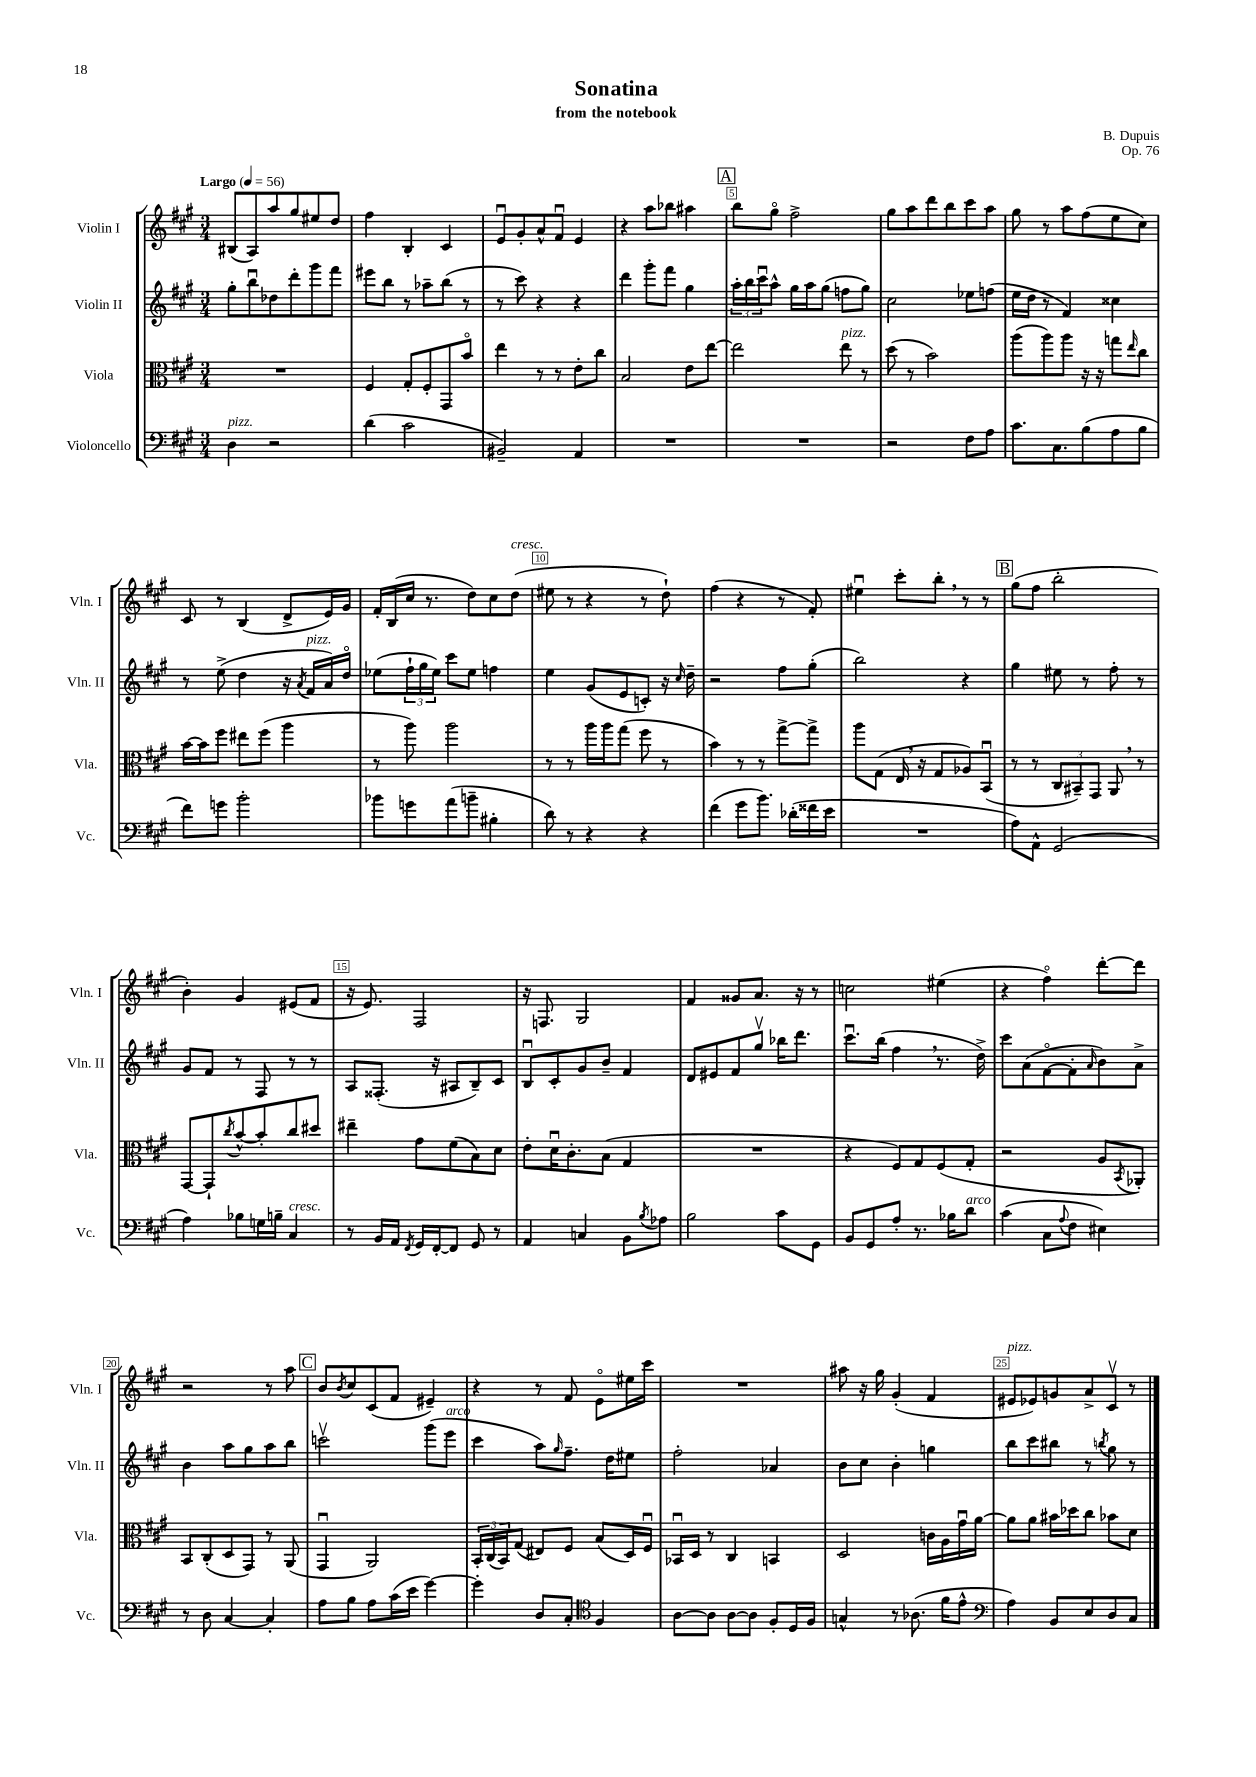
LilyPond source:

\header { title = "Sonatina" composer = "B. Dupuis" subtitle = "from the notebook" opus = "Op. 76" }
<<
\new StaffGroup <<
\new Staff = "s0" \with { instrumentName = "Violin I" shortInstrumentName = "Vln. I" } {
    \clef treble \key a \major \numericTimeSignature \time 3/4 \tempo "Largo" 4 = 56
    bis8( a8) a''8 gis''8 eis''8 d''8 |
    fis''4 b4-. cis'4 |
    e'8\downbow gis'8-. a'8-^ fis'8\downbow e'4 |
    r4 a''8 bes''8 ais''4 |
    \mark \markup { \box "A" } b''8 gis''8\flageolet fis''2-> |
    gis''8 a''8 d'''8 b''8 cis'''8 a''8 |
    gis''8 r8 a''8 fis''8( e''8 cis''8) |
    cis'8 r8 b4( d'8-> e'16) gis'16 |
    fis'16-. b16( cis''16 r8. d''8) cis''8 d''8^\markup { \italic "cresc." }( |
    eis''8 r8 r4 r8 d''8-!) |
    fis''4( r4 r8 fis'8-.) |
    eis''4\downbow cis'''8-. b''8-. \breathe r8 r8 |
    \mark \markup { \box "B" } gis''8( fis''8 b''2-. |
    b'4-.) gis'4 eis'8( fis'8 |
    r16 e'8.) fis2 |
    r16 f8. gis2 |
    fis'4 gisis'8 a'8. r16 r8 |
    c''2 eis''4( |
    r4 fis''4\flageolet) d'''8~-. d'''8 |
    r2 r8 a''8 |
    \mark \markup { \box "C" } b'8 \acciaccatura { b'8 } cis''8 cis'8( fis'8 eis'4--) |
    r4 r8 fis'8 e'8\flageolet eis''16 cis'''16 |
    R2. |
    ais''8 r16 gis''16 gis'4-.( fis'4 |
    eis'8^\markup { \italic "pizz." } ees'8) g'8 a'8-> cis'8\upbow r8 \bar "|." |
}
\new Staff = "s1" \with { instrumentName = "Violin II" shortInstrumentName = "Vln. II" } {
    \clef treble \key a \major \numericTimeSignature \time 3/4
    gis''8-. b''8\downbow des''8 d'''8-. gis'''8 fis'''8 |
    eis'''8 b''8 r8 aes''8-- b''8( r8 |
    r8 cis'''8) r4 r4 |
    d'''4 gis'''8-. fis'''8 gis''4 |
    \mark \markup { \box "A" } \tuplet 3/2 { a''16-. b''16 cis'''16\downbow } a''8-^ gis''16 a''16 gis''8( f''8 gis''8) |
    cis''2 ees''8 f''8( |
    e''16 d''16 r8 fis'4) cisis''4 |
    r8 e''8->( d''4 r16 \acciaccatura { a'8 } fis'16^\markup { \italic "pizz." } a'16) d''16\flageolet |
    ees''8( \tuplet 3/2 { fis''16-! gis''16 ees''16) } cis'''8 ees''8 f''4 |
    e''4 gis'8( e'8 c'8-.) r16 \grace { cis''16 } d''16-- |
    r2 fis''8 gis''8-.( |
    b''2) r4 |
    \mark \markup { \box "B" } gis''4 eis''8 r8 fis''8-. r8 |
    gis'8 fis'8 r8 fis8 r8 r8 |
    a8 fisis8.-.( r16 ais8 b8--) cis'8 |
    b8\downbow cis'8-. gis'8 b'8-- fis'4 |
    d'8 eis'8 fis'8 gis''8\upbow bes''16 d'''8. |
    cis'''8.\downbow b''16( fis''4 \breathe r8. d''16->) |
    cis'''8 a'8( fis'8~\flageolet fis'8-. \grace { a'16 } b'8) a'8-> |
    b'4 a''8 gis''8 a''8 b''8 |
    \mark \markup { \box "C" } c'''2\upbow gis'''8( e'''8^\markup { \italic "arco" } |
    cis'''4 a''8) \grace { gis''16 } fis''8.-- d''16 eis''8 |
    fis''2-. aes'4 |
    b'8 cis''8 b'4-. g''4 |
    b''8 cis'''8 bis''8 r8 \acciaccatura { b''8 } gis''8 r8 \bar "|." |
}
\new Staff = "s2" \with { instrumentName = "Viola" shortInstrumentName = "Vla." } {
    \clef alto \key a \major \numericTimeSignature \time 3/4
    R2. |
    fis4 gis8-. fis8-. gis,8 b'8\flageolet |
    e''4 r8 r8 e'8-. cis''8 |
    b2 e'8 e''8~ |
    \mark \markup { \box "A" } e''2 e''8^\markup { \italic "pizz." } r8 |
    d''8( r8 b'2) |
    a''8( a''8) a''8 r16 r16 g''8 \grace { e''16 } cis''8 |
    b'16~ b'16 fis''8 eis''8 fis''8( a''4 |
    r8 a''8) a''2 |
    r8 r8 a''16 a''16 gis''8( fis''8 r8 |
    b'4) r8 r8 gis''8~-> gis''8-> |
    a''8 gis8( e16 \breathe r16 gis8 aes8) b,8\downbow( |
    \mark \markup { \box "B" } r8 r8 \tuplet 3/2 { cis8 bis,8--) gis,8 } a,8 \breathe r8 |
    gis,8~ gis,8-! \acciaccatura { cis''8 } b'8~-^ b'8-. cis''8 dis''8 |
    eis''4-- gis'8 fis'8( b8) d'8 |
    e'8-. d'16\downbow cis'8.-. b8( gis4 |
    R2. |
    r4 fis8) gis8 fis8( gis8-. |
    r2 a8 \acciaccatura { b,8 } aes,8-.) |
    b,8 cis8-.( d8 gis,8) r8 a,8( |
    \mark \markup { \box "C" } gis,4\downbow a,2) |
    \tuplet 3/2 { b,16-. cis16( b,16) } gis8( eis8) fis8 b8( d16) fis16\downbow |
    bes,16\downbow d16 r8 cis4 b,4 |
    d2 c'16 a16 gis'16\downbow a'16~ |
    a'8 a'8 bis'16 des''16 cis''8 bes'8 d'8 \bar "|." |
}
\new Staff = "s3" \with { instrumentName = "Violoncello" shortInstrumentName = "Vc." } {
    \clef bass \key a \major \numericTimeSignature \time 3/4
    d4^\markup { \italic "pizz." } r2 |
    d'4( cis'2 |
    bis,2--) a,4 |
    R2. |
    \mark \markup { \box "A" } R2. |
    r2 fis8 a8 |
    cis'8. cis8. b8( a8 b8 |
    fis'8) g'8 b'2-. |
    bes'8 g'8 a'8( b'8-- bis4-. |
    d'8) r8 r4 r4 |
    fis'4( gis'8 b'8.) des'16-.( fisis'16 e'16 |
    R2. |
    \mark \markup { \box "B" } a8) a,8-^ gis,2( |
    a4) bes8 g16 b16-- cis4^\markup { \italic "cresc." } |
    r8 b,16 a,16 \acciaccatura { fis,8 } gis,16 fis,16~-. fis,8 gis,8 r8 |
    a,4 c4 b,8 \acciaccatura { b8 } aes8 |
    b2 cis'8 gis,8 |
    b,8 gis,8 a8-. r8. bes16 d'8^\markup { \italic "arco" } |
    cis'4( cis8 \appoggiatura { a8 } fis8 eis4) |
    r8 d8 cis4~ cis4-. |
    \mark \markup { \box "C" } a8 b8 a8 cis'16( e'16 gis'4~) |
    gis'4-. d8 cis8-. \clef tenor fis4 |
    a8~ a8 a8~ a8 fis8-. d16 fis16 |
    g4-^ r8 aes8.( fis'16 e'8-^ |
    \clef bass a4) b,8 e8 d8 cis8 \bar "|." |
}
>>
>>
\layout { \context { \Score \override BarNumber.break-visibility = ##(#f #t #t) barNumberVisibility = #(every-nth-bar-number-visible 5) \override BarNumber.stencil = #(make-stencil-boxer 0.1 0.3 ly:text-interface::print) } }
